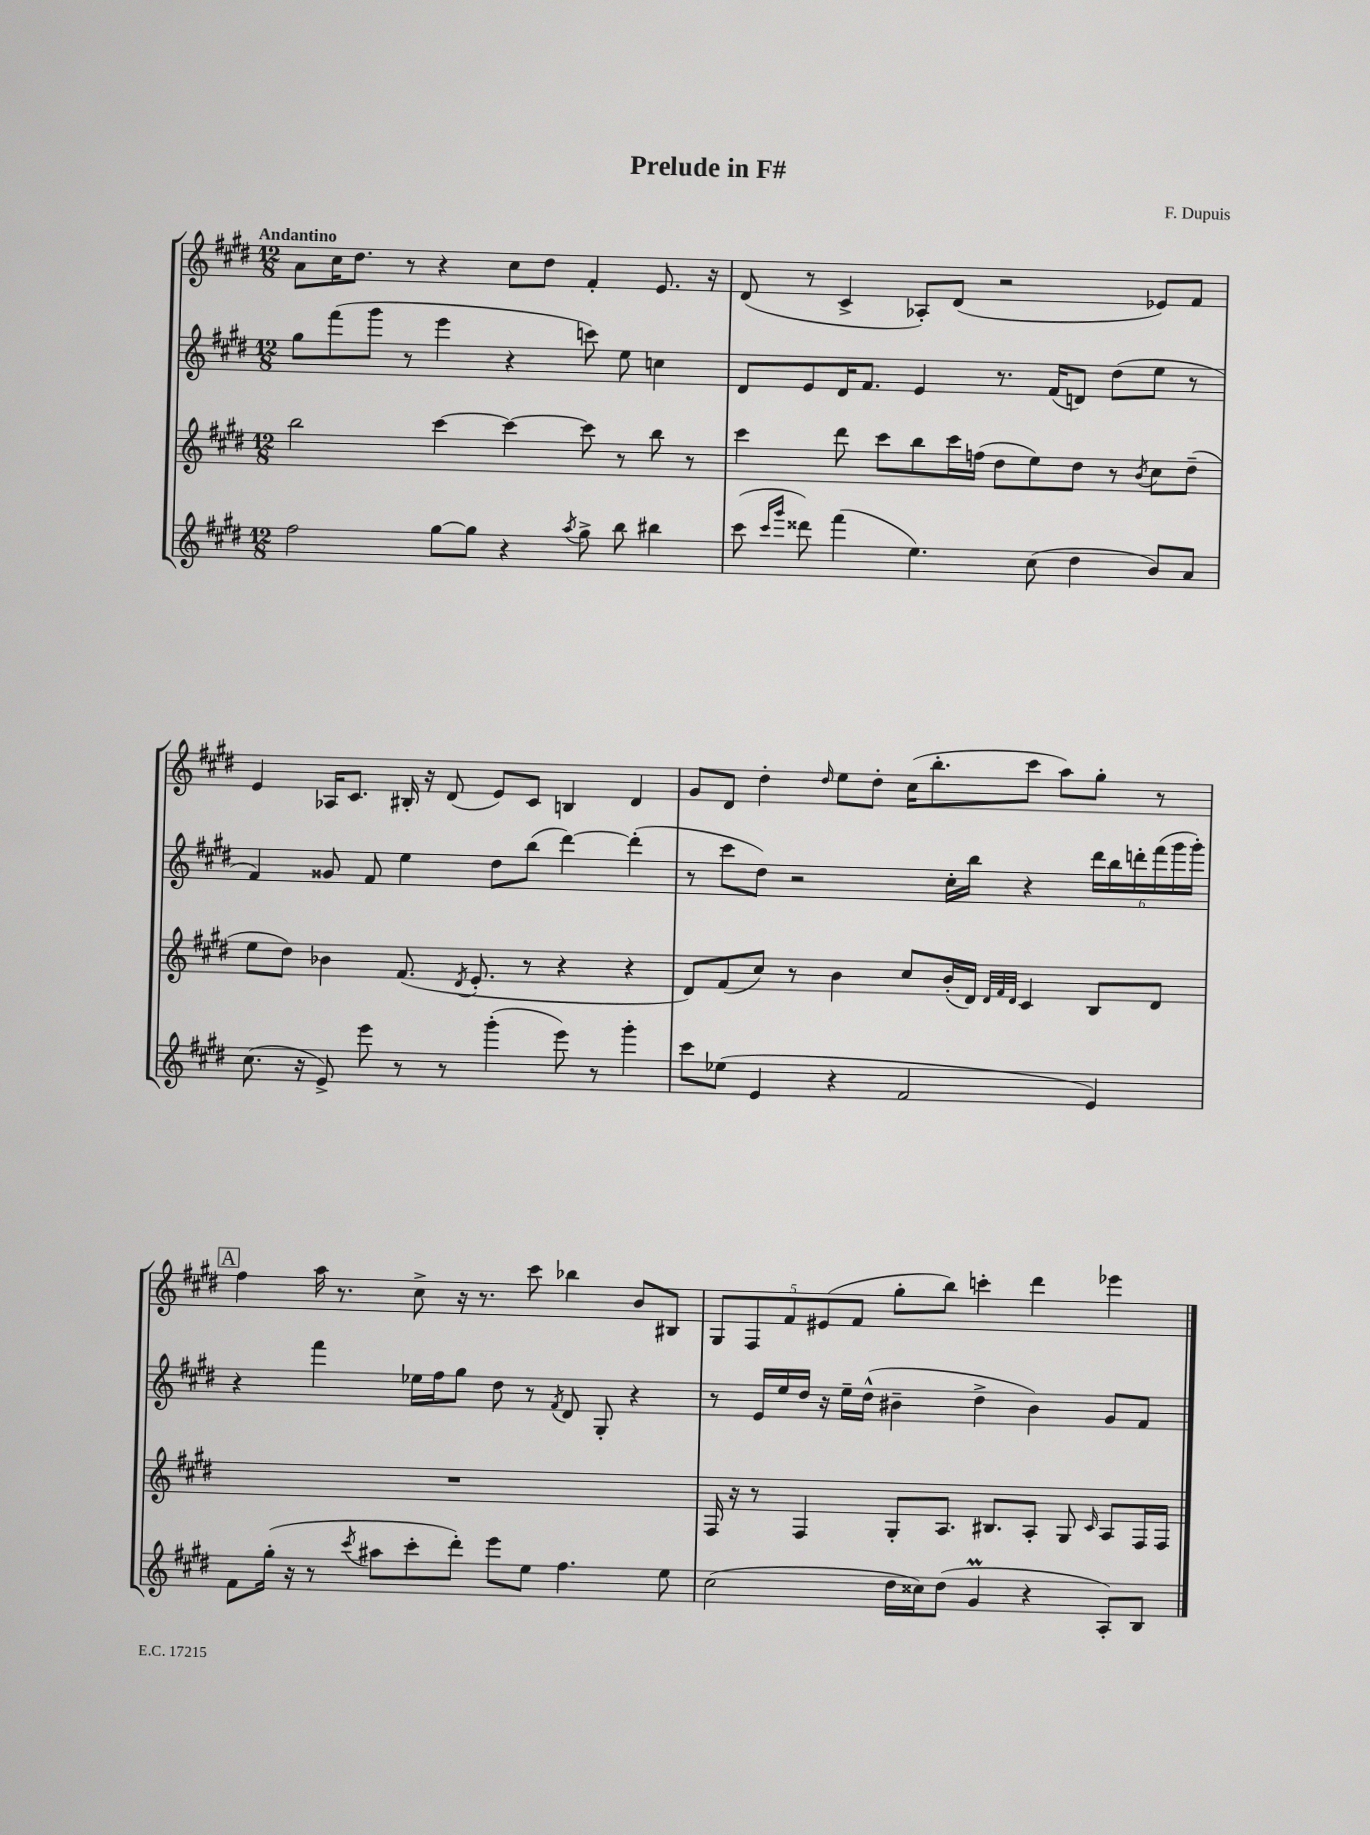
\header { title = "Prelude in F#" composer = "F. Dupuis" }
<<
\new StaffGroup <<
\new Staff = "s0" {
    \clef treble \key e \major \numericTimeSignature \time 12/8 \tempo "Andantino"
    \autoBeamOff a'8[ cis''16 dis''8.] r8 r4 cis''8[ dis''8] fis'4-. e'8. r16 |
    dis'8( r8 cis'4-> aes8[-.) dis'8]( r2 ees'8[) fis'8] |
    e'4 aes16[ cis'8.] bis16-. r16 dis'8( e'8[) cis'8] b4 dis'4 |
    gis'8[ dis'8] dis''4-. \grace { dis''16 } e''8[ dis''8]-. cis''16[( b''8.-. cis'''8] a''8[) gis''8]-. r8 |
    \mark \markup { \box "A" } fis''4 a''16 r8. cis''8-> r16 r8. cis'''8 bes''4 b'8[ bis8] |
    \tuplet 5/4 { gis8[ fis8 fis'8 eis'8( fis'8] } gis''8[-. b''8]) c'''4-. dis'''4 ees'''4 \bar "|." |
}
\new Staff = "s1" {
    \clef treble \key e \major \numericTimeSignature \time 12/8
    \autoBeamOff gis''8[ fis'''8( gis'''8] r8 e'''4 r4 c'''8) e''8 c''4 |
    dis'8[ e'8 dis'16 fis'8.] e'4 r8. fis'16[( d'8]) dis''8[( e''8] r8 |
    fis'4) gisis'8 fis'8 e''4 dis''8[ b''8]( dis'''4~) dis'''4-.( |
    r8 cis'''8[ dis''8]) r2 cis''16[-. b''16] r4 \tuplet 6/4 { dis'''16[ b''16 d'''16-. fis'''16( gis'''16 gis'''16]-.) } |
    \mark \markup { \box "A" } r4 fis'''4 ees''16[ fis''16 gis''8] dis''8 r8 \acciaccatura { fis'8 } dis'8 gis8-. r4 |
    r8 e'16[ e''16 dis''16] r16 e''16[-- dis''16]-^( bis'4-- dis''4-> bis'4) gis'8[ fis'8] \bar "|." |
}
\new Staff = "s2" {
    \clef treble \key e \major \numericTimeSignature \time 12/8
    \autoBeamOff b''2 cis'''4~ cis'''4~ cis'''8 r8 b''8 r8 |
    cis'''4 dis'''8 cis'''8[ b''8 cis'''16 f''16]( dis''8[ e''8) dis''8] r8 \acciaccatura { b'8 } cis''8[ dis''8]--( |
    e''8[ dis''8]) bes'4 fis'8.( \acciaccatura { dis'8 } e'8.-. r8 r4 r4 |
    dis'8[) fis'8( cis''8]) r8 b'4 cis''8[ b'16-.( dis'16]) \grace { dis'32[ fis'32 dis'32] } cis'4 b8[ dis'8] |
    \mark \markup { \box "A" } R1. |
    fis16 r16 r8 fis4 gis8[-. a8.] bis8.[ a8]-. gis8 \grace { cis'16 } a8[ fis16 fis16] \bar "|." |
}
\new Staff = "s3" {
    \clef treble \key e \major \numericTimeSignature \time 12/8
    \autoBeamOff fis''2 gis''8[~ gis''8] r4 \acciaccatura { a''8 } gis''8-> b''8 bis''4 |
    cis'''8( \grace { cis'''16[ gis'''16] } disis'''8) fis'''4( e''4.) cis''8( dis''4 b'8[) a'8] |
    cis''8.( r16 e'8->) e'''8 r8 r8 gis'''4-.( e'''8) r8 gis'''4-. |
    cis'''8[ ees''8]( e'4 r4 fis'2 e'4) |
    \mark \markup { \box "A" } fis'8[ gis''16]-.( r16 r8 \acciaccatura { cis'''8 } ais''8[ cis'''8-. dis'''8]-.) e'''8[ e''8] fis''4. e''8 |
    cis''2( dis''16[ cisis''16) dis''8]( gis'4\prall r4 a8[-.) b8] \bar "|." |
}
>>
>>
\layout { \context { \Score \remove "Bar_number_engraver" } }
